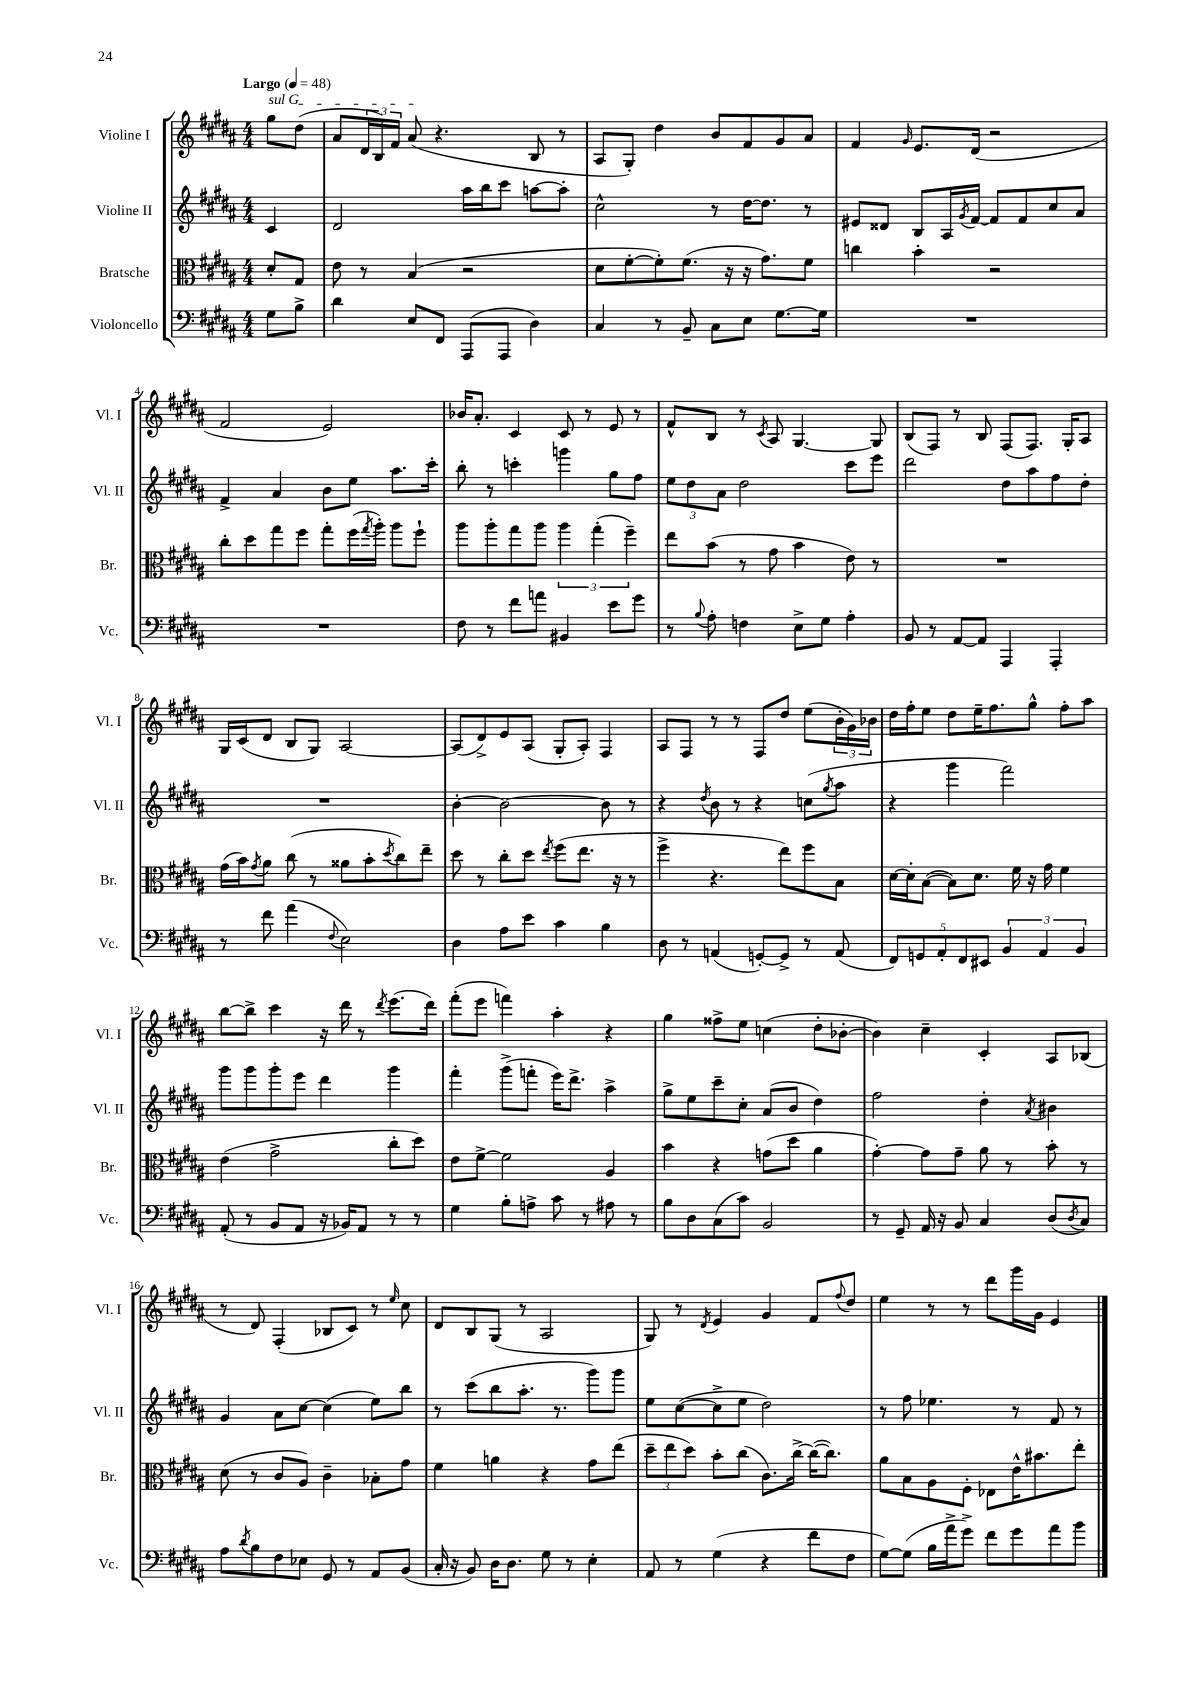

**kern	**kern	**kern	**kern
*part4	*part3	*part2	*part1
*staff4	*staff3	*staff2	*staff1
*I"Violoncello	*I"Bratsche	*I"Violine II	*I"Violine I
*I'Vc.	*I'Br.	*I'Vl. II	*I'Vl. I
*clefF4	*clefC3	*clefG2	*clefG2
*k[f#c#g#d#a#]	*k[f#c#g#d#a#]	*k[f#c#g#d#a#]	*k[f#c#g#d#a#]
*M4/4	*M4/4	*M4/4	*M4/4
*MM48	*MM48	*MM48	*MM48
=	=	=	=
!	!	!	!LO:TX:a:B:t=Largo
!	!	!	!LO:TX:a:i:t=sul G
8G#\L	8d#'/L	4c#/	8gg#\L
8B^\J	8G#/J	.	(8dd#\J
=1	=1	=1	=1
4d#\	8e\	2d#/	8a#/L
.	8r	.	24d#/L
.	.	.	24B/)
.	.	.	24f#/JJ
8E/L	(4B/	.	(8a#/
8FF#/J	.	.	4.r
(8AAA#/L	2r	16aa#\LL	.
.	.	16bb\J	.
8AAA#/J	.	8ccc#\J	.
4D#\)	.	[8aan\L	8B/
.	.	8aa'\J]	8r
=2	=2	=2	=2
4C#/	8d#\L	2cc#^^\	8A#/L
.	[8f#'\	.	8G#'/J)
8r	8f#'\])	.	4dd#\
8BB~/	(8.f#\J	.	.
8C#\L	.	8r	8b/L
.	16r	.	.
8E\J	16r	[16dd#\KL	8f#/
.	8.g#\L)	8.dd#\J]	.
[8.G#\L	.	.	8g#/
.	8f#\J	8r	8a#/J
16G#\Jk]	.	.	.
=3	=3	=3	=3
1r	4ccn\	8e#X/L	4f#/
.	.	8d##X/J	.
.	.	.	16qqg#/
.	4b'\	8B/L	8.e/L
.	.	16A#/L	.
.	.	8qg#/	.
.	.	[16f#/JJ	(16d#/Jk
.	2r	8f#/L]	2r
.	.	8f#/	.
.	.	8cc#/	.
.	.	8a#/J	.
!!LO:LB:g=z
=4	=4	=4	=4
1r	8cc#'\L	4f#^/	2f#/
.	8dd#\	.	.
.	8gg#\	4a#/	.
.	8ff#\J	.	.
.	8gg#'\L	8b\L	2e/)
.	(16ff#\L	8ee\J	.
.	8qgg#/	.	.
.	16aa#'\JJ)	.	.
.	8aa#\L	8.aa#\L	.
.	8ff#`\J	.	.
.	.	16ccc#'\Jk	.
=5	=5	=5	=5
8F#\	8aa#\L	8bb'\	16b-X/KL
.	.	.	8.a#'/J
8r	8aa#'\	8r	.
8f#\L	8gg#\	4cccn'\	4c#/
8an\J	8aa#\J	.	.
4BB#X/	6aa#\	4gggn\	8c#/
.	.	.	8r
.	(6gg#'\	.	.
8e\L	.	8gg#\L	8e/
.	6ff#~\)	.	.
8g#\J	.	8ff#\J	8r
=6	=6	=6	=6
8r	8ee\L	12ee\L	8f#^^/L
.	.	12dd#\	.
8qqB/	.	.	.
8A#'\	(8b\J	.	8B/J
.	.	12a#\J	.
4Fn\	8r	2dd#\	8r
.	.	.	8qc#/
.	8g#\	.	8A#/
8E^\L	4b\	.	[4.G#/
8G#\J	.	.	.
4A#'\	8e\)	8ccc#\L	.
.	8r	8eee\J	8G#/]
=7	=7	=7	=7
8BB/	1r	2ddd#\	(8B/L
8r	.	.	8F#/J)
[8AA#/L	.	.	8r
8AA#/J]	.	.	8B/
4AAA#/	.	8dd#\L	(8F#/L
.	.	8aa#\	8.F#/J)
4AAA#'/	.	8ff#\	.
.	.	.	16G#'/KL
.	.	8dd#'\J	8A#/J
!!LO:LB:g=z
=8	=8	=8	=8
8r	(16g#\LL	1r	16G#/LL
.	16b\J)	.	(16c#/J
.	8qg#/	.	.
8f#\	8a#\J	.	8d#/J
(4a#\	(8cc#\	.	8B/L
.	8r	.	8G#/J)
8qqF#/	.	.	.
2E\)	8a##X\L	.	[2A#/
.	8b'\	.	.
.	8qdd#/	.	.
.	8cc#\)	.	.
.	8ee~\J	.	.
=9	=9	=9	=9
4D#\	8dd#\	[4b'\	(8A#/L]
.	8r	.	8d#^/)
8A#\L	8cc#'\L	2b\_	8e/
8e\J	8dd#\J	.	(8A#/J
.	8qee/	.	.
4c#\	(8ff#\L	.	8G#'/L
.	8.ee\J	.	8A#'/J)
4B\	.	8b\]	4F#/
.	16r	.	.
.	8r	8r	.
=10	=10	=10	=10
8D#\	4ff#^\	4r	8A#/L
8r	.	.	8F#/J
.	.	8qdd#/	.
(4AAn/	4.r	8b\	8r
.	.	8r	8r
[8GGn'/L)	.	4r	8F#/L
8GG^/J]	8ee\L)	.	8dd#/J
8r	8ff#\	(8ccn\L	(8ee\L
.	.	8qgg#/	.
(8AA/	8B\J	8aa#\J	24b'\L
.	.	.	24g#\)
.	.	.	24b-X\JJ
=11	=11	=11	=11
10FF#/L)	[16d#\LL	4r	16dd#\LL
.	16d#'\J]	.	16ff#'\J
10GGn/	.	.	.
.	([8B\J	.	8ee\J
10AA#'/	.	.	.
.	8B\L])	4ggg#\	8dd#\L
10FF#/	.	.	.
.	8.d#\J	.	16ee~\K
10EE#X/J	.	.	.
.	.	.	8.ff#\
6BB/	.	2fff#\)	.
.	16f#\	.	.
.	16r	.	8gg#^^\J
6AA#/	.	.	.
.	16g#\	.	.
.	4f#\	.	8ff#'\L
6BB/	.	.	.
.	.	.	8aa#\J
!!LO:LB:g=z
=12	=12	=12	=12
(8AA#'/	(4e\	8ggg#\L	[8bb\L
8r	.	8ggg#\	8bb^\J]
8BB/L	2g#^\	8ggg#'\	4ccc#\
8AA#/J	.	8eee\J	.
16r	.	4ddd#\	16r
16BB-X/KL)	.	.	16ddd#\
8AA#/J	.	.	8r
.	.	.	8qddd#/
8r	8cc#'\L	4ggg#\	(8.eee\L
8r	8dd#\J)	.	.
.	.	.	16ddd#\Jk)
=13	=13	=13	=13
4G#\	8e\L	4fff#'\	(8fff#'\L
.	[8f#^\J	.	8eee\J
8B'\L	2f#\]	(8ggg#^\L	4fffn\)
8An^\J	.	8fffn'\J	.
8c#\	.	16eee\KL)	4aa#'\
.	.	8.ddd#^\J	.
8r	.	.	.
8A#X\	4A#/	4aa#^\	4r
8r	.	.	.
=14	=14	=14	=14
8B\L	4b\	8gg#^\L	4gg#\
8D#\	.	8ee\	.
(8C#\	4r	8ccc#~\	8ff##X^\L
8c#\J)	.	8cc#'\J	8ee\J
2BB/	(8gn\L	(8a#/L	(4ccn\
.	8dd#\J	8b/J	.
.	4a#\	4dd#\)	8dd#'\L
.	.	.	[8b-X'\J
=15	=15	=15	=15
8r	[4g#'\)	2ff#\	4b-\])
8GG#~/	.	.	.
16AA#/	8g#\L]	.	4cc#~\
16r	.	.	.
8BB/	8g#~\J	.	.
4C#/	8a#\	4dd#'\	4c#'/
.	8r	.	.
.	.	8qa#/	.
(8D#/L	8b'\	4b#X\	8A#/L
8qD#/	.	.	.
8C#/J)	8r	.	(8B-X/J
!!LO:LB:g=z
=16	=16	=16	=16
8A#\L	(8d#\	4g#/	8r
8qd#/	.	.	.
8B\	8r	.	8d#/)
8F#\	8c#/L	8a#\L	(4F#'/
8E-X\J	8A#/J)	[8cc#\J	.
8GG#/	4c#~\	(4cc#\]	8B-X/L
8r	.	.	8c#/J)
8AA#/L	8B-X'\L	8ee\L)	8r
.	.	.	16qqee/
(8BB/J	8g#\J	8bb\J	8cc#\
=17	=17	=17	=17
16C#'/	4f#\	8r	8d#/L
16r	.	.	.
8BB/)	.	(8ccc#\L	8B/
16D#\KL	4an\	8bb\	(8G#/J
8.D#\J	.	.	.
.	.	8.aa#'\J	8r
8G#\	4r	.	2A#/
.	.	8.r	.
8r	.	.	.
4E'\	8g#\L	8ggg#\L)	.
.	(8ee\J	8ggg#\J	.
=18	=18	=18	=18
8AA#/	12dd#~\L	8ee\L	8G#/)
.	12ee\	.	.
8r	.	([8cc#\	8r
.	12dd#\J)	.	.
.	.	.	8qd#/
(4G#\	8b'\L	8cc#^\]	4e/
.	(8cc#\J	8ee\J	.
4r	8.c#\L)	2dd#\)	4g#/
.	[16cc#^\Jk	.	.
8f#\L	(16cc#\KL_	.	8f#/L
.	8.cc#\J])	.	.
.	.	.	8qqff#/
8F#\J	.	.	8dd#/J
=19	=19	=19	=19
[8G#\L)	8a#\L	8r	4ee\
(8G#\J]	8B\	8ff#\	.
16B\LL	8A#\	4.ee-X\	8r
16a#^\J	.	.	.
8g#^\J)	8F#'\J	.	8r
8f#\L	8E-X\L	.	8ddd#\L
8g#\	16e^^\K	8r	16ggg#\L
.	8.b#X\	.	16g#\JJ
8a#\	.	8f#/	4e/
8b\J	8ee'\J	8r	.
==	==	==	==
*-	*-	*-	*-
